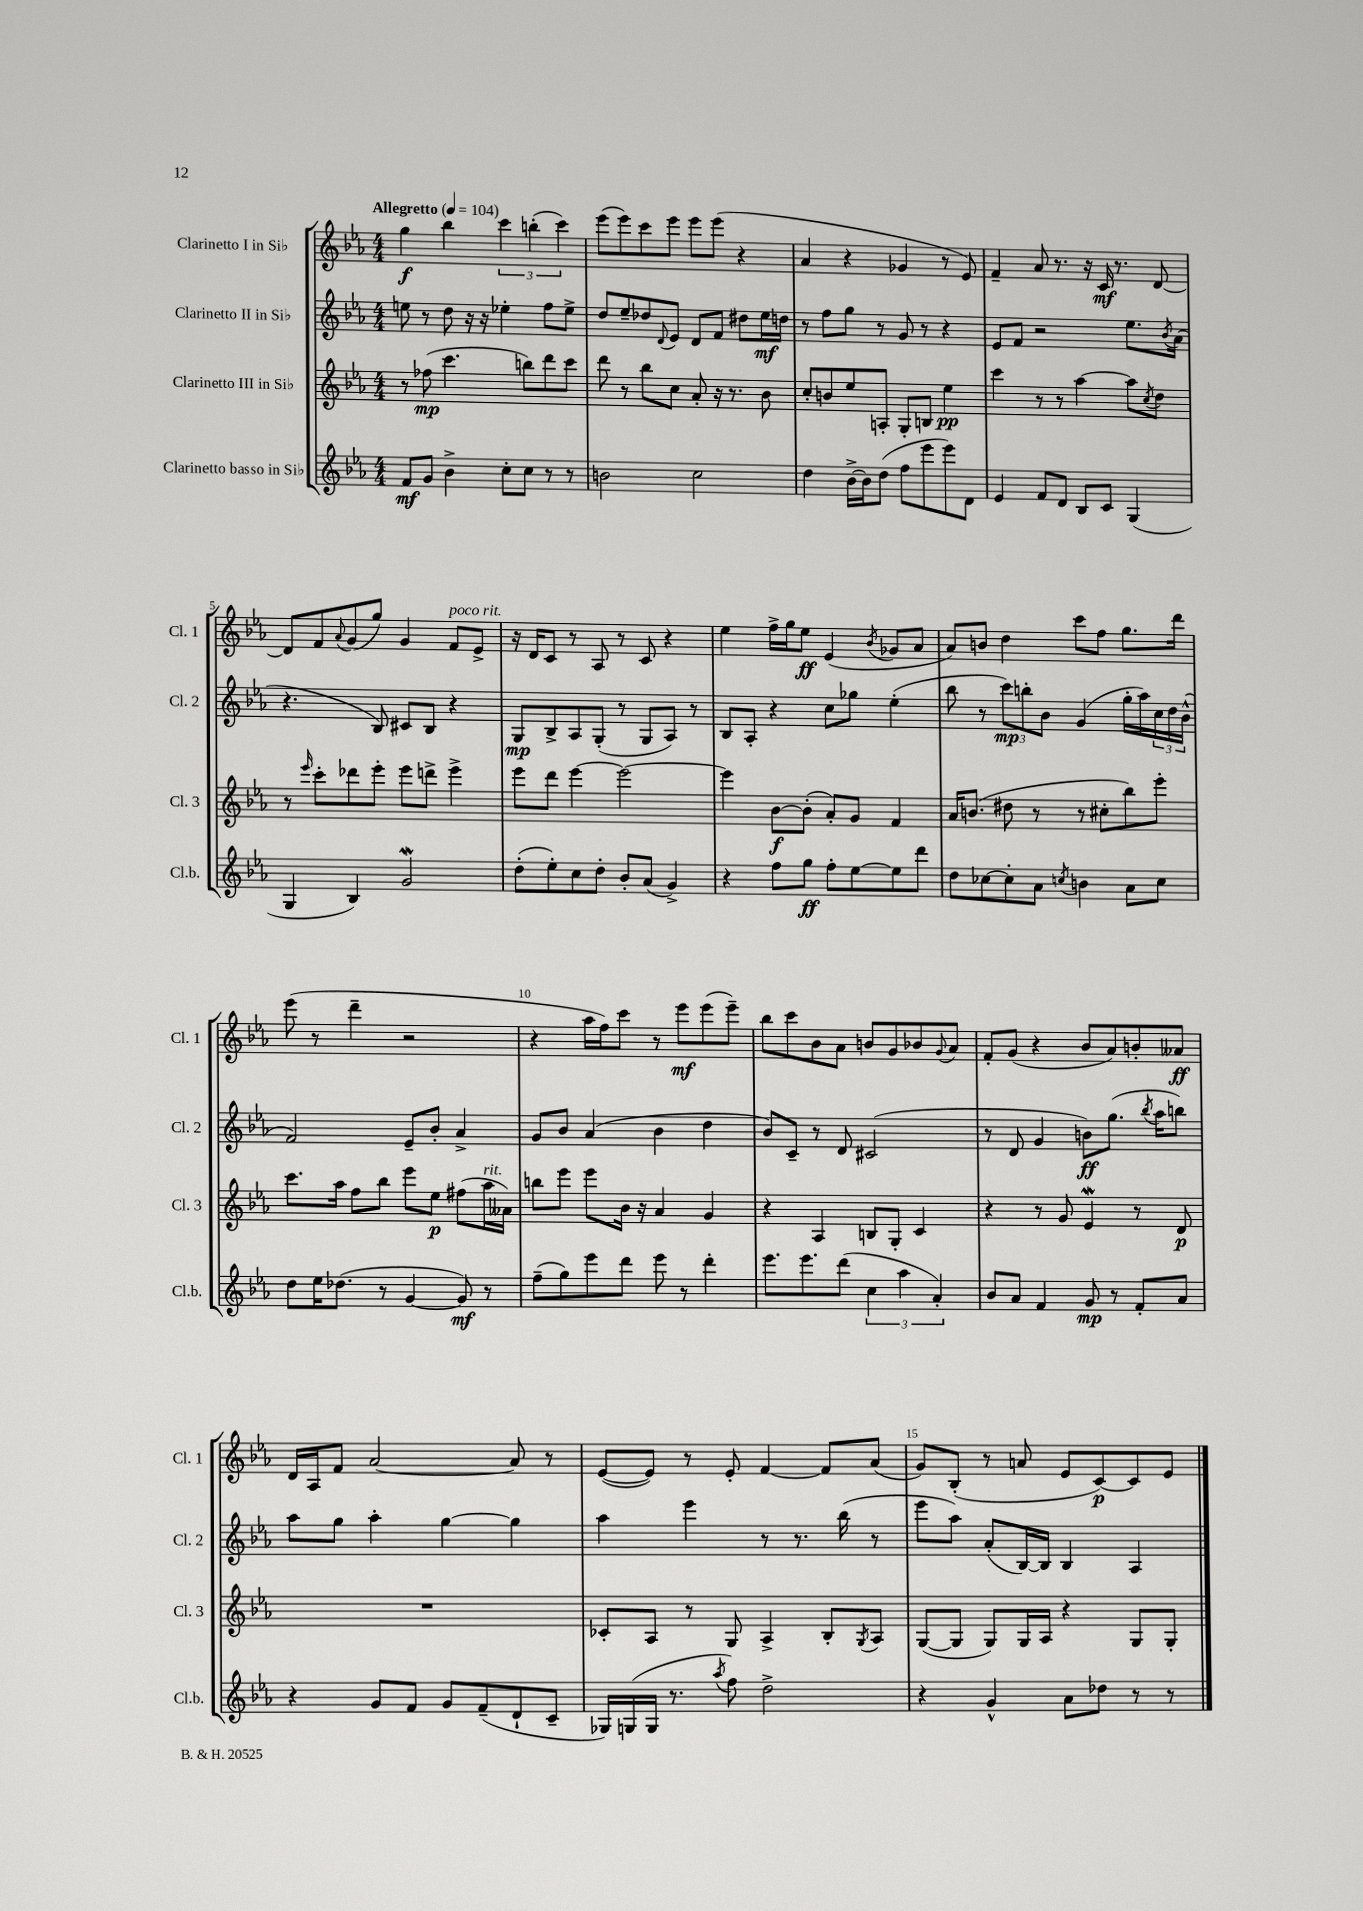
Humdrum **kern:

**kern	**dynam	**kern	**dynam	**kern	**dynam	**kern	**dynam
*part4	*part4	*part3	*part3	*part2	*part2	*part1	*part1
*staff4	*staff4	*staff3	*staff3	*staff2	*staff2	*staff1	*staff1
*I"Clarinetto basso in Si♭	*	*I"Clarinetto III in Si♭	*	*I"Clarinetto II in Si♭	*	*I"Clarinetto I in Si♭	*
*I'Cl.b.	*	*I'Cl. 3	*	*I'Cl. 2	*	*I'Cl. 1	*
*clefG2	*	*clefG2	*	*clefG2	*	*clefG2	*
*k[b-e-a-]	*	*k[b-e-a-]	*	*k[b-e-a-]	*	*k[b-e-a-]	*
*M4/4	*	*M4/4	*	*M4/4	*	*M4/4	*
*MM104	*	*MM104	*	*MM104	*	*MM104	*
=1	=1	=1	=1	=1	=1	=1	=1
!	!	!	!	!	!	!LO:TX:a:B:t=Allegretto	!
8f/L	mf	8r	.	8een\	.	4gg\	f
8g/J	.	(8ff-X\	mp	8r	.	.	.
4b-^\	.	4.ccc\	.	8dd\	.	4bb-\	.
.	.	.	.	16r	.	.	.
.	.	.	.	16r	.	.	.
8cc'\L	.	.	.	4ee-X'\	.	6ccc\	.
8cc\J	.	8bbn\L)	.	.	.	.	.
.	.	.	.	.	.	(6bbn'\	.
8r	.	8ddd\	.	8ff\L	.	.	.
.	.	.	.	.	.	6ccc\)	.
8r	.	8ccc\J	.	8ee-^\J	.	.	.
=2	=2	=2	=2	=2	=2	=2	=2
2bn\	.	8ddd\	.	8dd/L	.	(8eee-\L	.
.	.	8r	.	8ee-~/	.	8eee-\)	.
.	.	8bb-\L	.	8dd-X/	.	8ccc\	.
.	.	.	.	8qqd/	.	.	.
.	.	8cc\J	.	8e-/J	.	8eee-\J	.
2cc\	.	8a-'/	.	8d/L	.	8eee-\L	.
.	.	16r	.	8f/J	.	(8eee-\J	.
.	.	8.r	.	.	.	.	.
.	.	.	.	8dd#X\L	.	4r	.
.	.	8b-\	.	16ee-\L	mf	.	.
.	.	.	.	16ddn\JJ	.	.	.
=3	=3	=3	=3	=3	=3	=3	=3
4dd\	.	8cc'/L	.	8r	.	4a-/	.
.	.	8bn/	.	8ff\L	.	.	.
[16b-^\LL	.	8ee-/	.	8gg\J	.	4r	.
16b-\J]	.	.	.	.	.	.	.
(8dd\J	.	8An'/J	.	8r	.	.	.
8ff\L	.	8G'/L	.	8g/	.	4g-X/	.
8eee-\	.	8Bn/J	.	8r	.	.	.
8eee-\)	.	4ee-\	pp	4r	.	8r	.
8d\J	.	.	.	.	.	8e-/)	.
=4	=4	=4	=4	=4	=4	=4	=4
4e-/	.	4ccc\	.	8e-/L	.	4f~/	.
.	.	.	.	8f/J	.	.	.
8f/L	.	8r	.	2r	.	8a-/	.
8d/J	.	8r	.	.	.	8.r	.
8B-/L	.	[4aa-\	.	.	.	.	.
.	.	.	.	.	.	16r	.
8c/J	.	.	.	.	.	16c/	mf
.	.	.	.	.	.	8.r	.
(4G/	.	8aa-\L]	.	8.ee-\L	.	.	.
.	.	8qcc/	.	.	.	.	.
.	.	8dd\J	.	.	.	[8d/	.
.	.	.	.	8qb-/	.	.	.
.	.	.	.	(16a-\Jk	.	.	.
!!LO:LB:g=z
=5	=5	=5	=5	=5	=5	=5	=5
4G/	.	8r	.	4.r	.	8d/L]	.
.	.	16qqeee-/	.	.	.	.	.
.	.	8ccc'\L	.	.	.	8f/	.
.	.	.	.	.	.	8qqa-/	.
4B-/)	.	8ddd-X\	.	.	.	(8g/	.
.	.	8eee-'\J	.	8B-/)	.	8gg/J)	.
2gW/	.	8eee-\L	.	8c#X/L	.	4g/	.
.	.	8dddn^\J	.	8B-/J	.	.	.
!	!	!	!	!	!	!LO:TX:a:i:t=poco rit.	!
.	.	4eee-^\	.	4r	.	8f/L	.
.	.	.	.	.	.	8e-^/J	.
=6	=6	=6	=6	=6	=6	=6	=6
(8dd'\L	.	8eee-\L	.	8G/L	mp	16r	.
.	.	.	.	.	.	16d/KL	.
8ee-'\)	.	8ddd\J	.	8B-^/	.	8c/J	.
8cc\	.	[4eee-\	.	8A-/	.	8r	.
8dd'\J	.	.	.	(8G'/J	.	8A-/	.
8b-'/L	.	2eee-\_	.	8r	.	8r	.
(8a-/J	.	.	.	8G/L	.	8c/	.
4g^/)	.	.	.	8A-/J)	.	4r	.
.	.	.	.	8r	.	.	.
=7	=7	=7	=7	=7	=7	=7	=7
4r	.	4eee-\]	.	8B-/L	.	4ee-\	.
.	.	.	.	8A-'/J	.	.	.
8ff\L	.	[8b-\L	f	4r	.	16ff^\LL	.
.	.	.	.	.	.	16gg\J	.
8gg\J	ff	(8b-'\J]	.	.	.	8ee-\J	ff
8ff'\L	.	8a-'/L)	.	8cc\L	.	(4e-/	.
[8ee-\	.	8g/J	.	8gg-X\J	.	.	.
.	.	.	.	.	.	8qb-/	.
8ee-\]	.	4f/	.	(4ee-'\	.	8g-X/L	.
8ddd\J	.	.	.	.	.	8a-/J	.
=8	=8	=8	=8	=8	=8	=8	=8
8dd\L	.	16a-/KL	.	8bb-\	.	8a-/L)	.
.	.	(8.bn/J	.	.	.	.	.
[8cc-X\	.	.	.	8r	.	8bn/J	.
8cc-'\]	.	8dd#X\	.	12ccc\L)	mp	4dd\	.
.	.	.	.	12bbn'\	.	.	.
8a-\J	.	8r	.	.	.	.	.
.	.	.	.	12b-\J	.	.	.
8qccn/	.	.	.	.	.	.	.
4bn\	.	8r	.	(4g/	.	8ccc\L	.
.	.	8cc#X'\L	.	.	.	8ff\J	.
8a-\L	.	8bb-\)	.	16gg'\LL	.	8.gg\L	.
.	.	.	.	16aa-\)	.	.	.
8cc\J	.	8eee-'\J	.	24cc\	.	.	.
.	.	.	.	24dd\	.	.	.
.	.	.	.	.	.	16ddd\Jk	.
.	.	.	.	(24b-^^\JJ	.	.	.
!!LO:LB:g=z
=9	=9	=9	=9	=9	=9	=9	=9
8dd\L	.	8.ccc\L	.	2f/)	.	(8eee-\	.
16ee-\K	.	.	.	.	.	8r	.
(8.dd-X\J	.	16aa-\Jk	.	.	.	.	.
.	.	8ff\L	.	.	.	4ddd~\	.
8r	.	8bb-\J	.	.	.	.	.
[4g/	.	8eee-\L	.	8e-~/L	.	2r	.
.	.	8ee-\J	p	8b-'/J	.	.	.
8g/])	mf	(8ff#X\L	.	4a-^/	.	.	.
!	!	!LO:TX:a:i:t=rit.	!	!	!	!	!
8r	.	16aa-\L	.	.	.	.	.
.	.	16a--X\JJ)	.	.	.	.	.
=10	=10	=10	=10	=10	=10	=10	=10
(8ff~\L	.	8bbn\L	.	8g/L	.	4r	.
8gg\)	.	8eee-\J	.	8b-/J	.	.	.
8eee-\	.	8eee-\L	.	(4a-/	.	16aa-\LL	.
.	.	.	.	.	.	16ff\J)	.
8ddd\J	.	16b-\Jk	.	.	.	8ccc\J	.
.	.	16r	.	.	.	.	.
8eee-\	.	4a-/	.	4b-\	.	8r	.
8r	.	.	.	.	.	8eee-\L	mf
4ddd'\	.	4g/	.	4dd\	.	(8eee-\	.
.	.	.	.	.	.	8eee-~\J)	.
=11	=11	=11	=11	=11	=11	=11	=11
8.eee-\L	.	4r	.	8b-/L)	.	8bb-\L	.
.	.	.	.	8c~/J	.	8ccc\	.
8.eee-\	.	.	.	.	.	.	.
.	.	4A-/	.	8r	.	8b-\	.
(8ddd\J	.	.	.	8d/	.	8a-\J	.
6cc\	.	8Bn/L	.	(2c#X/	.	8bn/L	.
.	.	8G'/J	.	.	.	8g/	.
6aa-\	.	.	.	.	.	.	.
.	.	4c/	.	.	.	8b-X/	.
6a-'/)	.	.	.	.	.	.	.
.	.	.	.	.	.	8qqg/	.
.	.	.	.	.	.	8a-/J	.
=12	=12	=12	=12	=12	=12	=12	=12
8b-/L	.	4r	.	8r	.	8f'/L	.
8a-/J	.	.	.	8d/	.	(8g/J	.
4f/	.	8r	.	4g/	.	4r	.
.	.	8g/	.	.	.	.	.
8g/	mp	4e-w/	.	8bn\L)	ff	8b-/L	.
8r	.	.	.	(8.gg\J	.	8a-/)	.
8f'/L	.	8r	.	.	.	8bn'/	.
.	.	.	.	8qbb-/	.	.	.
.	.	.	.	16aa-\KL	.	.	.
8a-/J	.	8d/	p	8bbn\J)	.	8a--X/J	ff
!!LO:LB:g=z
=13	=13	=13	=13	=13	=13	=13	=13
4r	.	1r	.	8aa-\L	.	16d/LL	.
.	.	.	.	.	.	16A-/J	.
.	.	.	.	8gg\J	.	8f/J	.
8g/L	.	.	.	4aa-'\	.	[2a-/	.
8f/J	.	.	.	.	.	.	.
8g/L	.	.	.	[4gg\	.	.	.
(8f~/	.	.	.	.	.	.	.
8d`/	.	.	.	4gg\]	.	8a-/]	.
8c~/J	.	.	.	.	.	8r	.
=14	=14	=14	=14	=14	=14	=14	=14
16G-X/LL)	.	8c-X'/L	.	4aa-\	.	([8e-/L	.
(16Gn/	.	.	.	.	.	.	.
16G/JJ	.	8A-/J	.	.	.	8e-/J])	.
8.r	.	.	.	.	.	.	.
.	.	8r	.	4eee-\	.	8r	.
8qaa-/	.	.	.	.	.	.	.
8ff\)	.	8G/	.	.	.	8e-'/	.
2dd^\	.	4A-^/	.	8r	.	[4f/	.
.	.	.	.	8.r	.	.	.
.	.	8B-'/L	.	.	.	8f/L]	.
.	.	.	.	(16bb-\	.	.	.
.	.	8qG/	.	.	.	.	.
.	.	8A-/J	.	8r	.	(8a-/J	.
=15	=15	=15	=15	=15	=15	=15	=15
4r	.	([8G/L	.	8eee-\L	.	8g/L)	.
.	.	8G/J]	.	8aa-\J)	.	(8B-'/J	.
4g^^/	.	8G/L)	.	(8a-'/L	.	8r	.
.	.	16G/L	.	[16B-/L)	.	8an/	.
.	.	16A-/JJ	.	16B-/JJ]	.	.	.
8a-\L	.	4r	.	4B-/	.	8e-/L	.
8dd-X\J	.	.	.	.	.	[8c/)	p
8r	.	8G/L	.	4A-/	.	8c/]	.
8r	.	8G'/J	.	.	.	8e-/J	.
==	==	==	==	==	==	==	==
*-	*-	*-	*-	*-	*-	*-	*-
